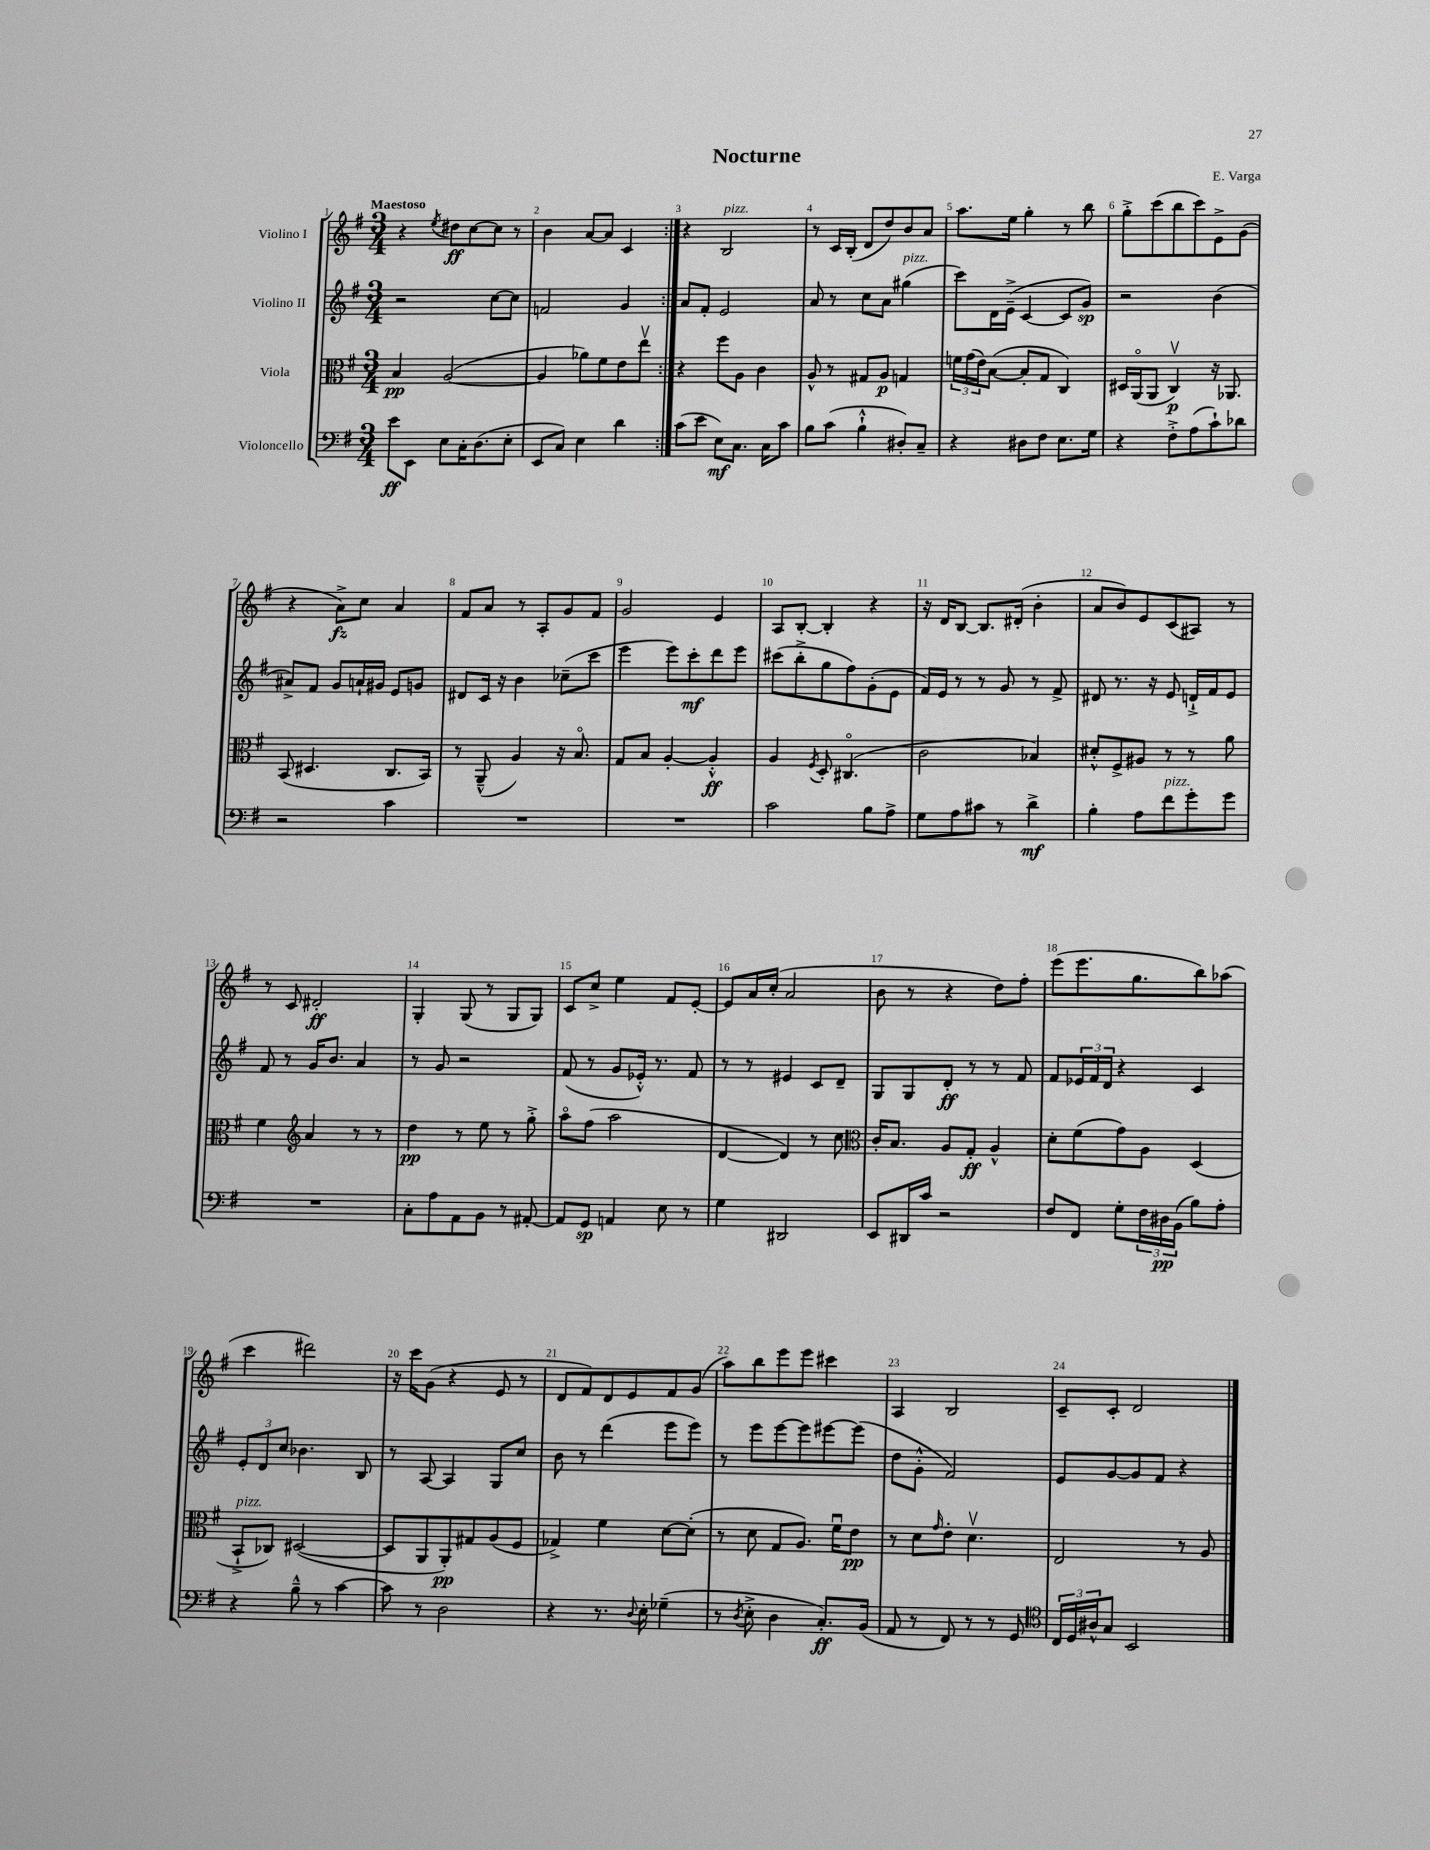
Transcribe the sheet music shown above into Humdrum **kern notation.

**kern	**dynam	**kern	**dynam	**kern	**dynam	**kern	**dynam
*part4	*part4	*part3	*part3	*part2	*part2	*part1	*part1
*staff4	*staff4	*staff3	*staff3	*staff2	*staff2	*staff1	*staff1
*I"Violoncello	*	*I"Viola	*	*I"Violino II	*	*I"Violino I	*
*clefF4	*	*clefC3	*	*clefG2	*	*clefG2	*
*k[f#]	*	*k[f#]	*	*k[f#]	*	*k[f#]	*
*M3/4	*	*M3/4	*	*M3/4	*	*M3/4	*
=1	=1	=1	=1	=1	=1	=1	=1
!	!	!	!	!	!	!LO:TX:a:B:t=Maestoso	!
8e\L	ff	4B/	pp	2r	.	4r	.
8EE\J	.	.	.	.	.	.	.
.	.	.	.	.	.	8qee/	.
8E\L	.	([2A/	.	.	.	8dd#X\L	ff
16C'\K	.	.	.	.	.	[8cc\	.
(8.D\	.	.	.	.	.	.	.
.	.	.	.	[8cc\L	.	8cc\J]	.
8E'\J	.	.	.	8cc\J]	.	8r	.
=2	=2	=2	=2	=2	=2	=2	=2
8EE/L	.	4A/]	.	2fn/	.	4b\	.
8C/J)	.	.	.	.	.	.	.
4E\	.	8a-X\L)	.	.	.	[8a/L	.
.	.	8f#\	.	.	.	8a/J]	.
4d\	.	8e\	.	4g/	.	4c/	.
.	.	8eev\J	.	.	.	.	.
=3:|!	=3:|!	=3:|!	=3:|!	=3:|!	=3:|!	=3:|!	=3:|!
(8c\L	.	4r	.	8a/L	.	4r	.
8e\J	.	.	.	8f#'/J	.	.	.
!	!	!	!	!	!	!LO:TX:a:i:t=pizz.	!
8E\L)	mf	8ff#\L	.	2e/	.	2B/	.
8.C\J	.	8A\J	.	.	.	.	.
.	.	4c\	.	.	.	.	.
16C\KL	.	.	.	.	.	.	.
8c\J	.	.	.	.	.	.	.
=4	=4	=4	=4	=4	=4	=4	=4
8B\L	.	8A^^/	.	8a/	.	8r	.
(8c\J	.	8r	.	8r	.	16c/LL	.
.	.	.	.	.	.	(16B'/JJ	.
4B`^^\	.	8G#X/L	.	8cc\L	.	8d/L	.
.	.	8A/J	p	8a\J	.	8dd/)	.
!	!	!	!	!LO:TX:a:i:t=pizz.	!	!	!
8D#X'/L)	.	4Gn/	.	(4gg#X\	.	8b/	.
8C~/J	.	.	.	.	.	8a/J	.
=5	=5	=5	=5	=5	=5	=5	=5
4r	.	24fn\LL	.	8ccc\L)	.	8.aa\L	.
.	.	(24g\	.	.	.	.	.
.	.	24e\J)	.	.	.	.	.
.	.	([8B\J	.	16d\L	.	.	.
.	.	.	.	(16e~^\JJ	.	16ee\Jk	.
8D#X\L	.	8B'/L]	.	[4c/	.	4gg'\	.
8F#\J	.	8G/J	.	.	.	.	.
8.E\L	.	4C/)	.	8c/L]	.	8r	.
.	.	.	.	8g/J)	sp	8bb\	.
16G\Jk	.	.	.	.	.	.	.
=6	=6	=6	=6	=6	=6	=6	=6
4r	.	16D#X/LL	.	2r	.	8gg'^\L	.
.	.	(16AA/J	.	.	.	.	.
.	.	8AA/J	.	.	.	(8ccc\	.
8F#'^\L	.	4Cv/)	p	.	.	8bb\	.
(8A\	.	.	.	.	.	8ccc\)	.
8c`\)	.	16r	.	(4b\	.	8e^\	.
.	.	8.AA-X/	.	.	.	.	.
8d-X\J	.	.	.	.	.	(8g\J	.
!!LO:LB:g=z
=7	=7	=7	=7	=7	=7	=7	=7
2r	.	(8BB/	.	8a#X^/L)	.	4r	.
.	.	4.D#X/	.	8f#/J	.	.	.
.	.	.	.	8g/L	.	8a^\L)	fz
.	.	.	.	16an`/L	.	8cc\J	.
.	.	.	.	16g#X/JJ	.	.	.
4c\	.	8.C/L	.	8e/L	.	4a/	.
.	.	.	.	8gn/J	.	.	.
.	.	16BB/Jk)	.	.	.	.	.
=8	=8	=8	=8	=8	=8	=8	=8
2.r	.	8r	.	8d#X/L	.	8f#/L	.
.	.	(8AA~^^/	.	16c/Jk	.	8a/J	.
.	.	.	.	16r	.	.	.
.	.	4A/)	.	4b\	.	8r	.
.	.	.	.	.	.	8A'/L	.
.	.	16r	.	(8cc-X~\L	.	8g/	.
.	.	8.B/	.	.	.	.	.
.	.	.	.	8ccc\J	.	8f#/J	.
=9	=9	=9	=9	=9	=9	=9	=9
2.r	.	8G/L	.	4eee\	.	2g/	.
.	.	8B/J	.	.	.	.	.
.	.	[4A'/	.	8eee\L)	.	.	.
.	.	.	.	8ccc'\	mf	.	.
.	.	4A'^^/]	ff	8ddd\	.	4e/	.
.	.	.	.	8eee\J	.	.	.
=10	=10	=10	=10	=10	=10	=10	=10
2c\	.	4A/	.	(8ccc#X\L	.	8A/L	.
.	.	.	.	8bb'^\	.	[8B'/J	.
.	.	8qF#/	.	.	.	.	.
.	.	8D'/	.	8gg\	.	4B'/]	.
.	.	(4.C#X/	.	8ff#\)	.	.	.
8B\L	.	.	.	(8g'\	.	4r	.
8A^\J	.	.	.	8e\J	.	.	.
=11	=11	=11	=11	=11	=11	=11	=11
8G\L	.	2c\	.	16f#/LL)	.	16r	.
.	.	.	.	16e/JJ	.	16d/KL	.
8A\	.	.	.	8r	.	[8B/J	.
8c#X\J	.	.	.	8r	.	8.B/L]	.
8r	.	.	.	8g/	.	.	.
.	.	.	.	.	.	(16d#X'/Jk	.
4d^\	mf	4B-X/)	.	8r	.	4b'\	.
.	.	.	.	8f#^/	.	.	.
=12	=12	=12	=12	=12	=12	=12	=12
4B'\	.	8d#X'^^/L	.	8d#X/	.	8a/L	.
.	.	8F#^/	.	8.r	.	8b/)	.
8A\L	.	8A#X/J	.	.	.	8e/	.
.	.	.	.	16r	.	.	.
!LO:TX:a:i:t=pizz.	!	!	!	!	!	!	!
8f#\	.	8r	.	8e/	.	(8c/	.
8g'\	.	8r	.	16dn`^/LL	.	8A#X/J)	.
.	.	.	.	16f#/J	.	.	.
8g\J	.	8a\	.	8e/J	.	8r	.
!!LO:LB:g=z
=13	=13	=13	=13	=13	=13	=13	=13
2.r	.	4f#\	.	8f#/	.	8r	.
.	.	.	.	8r	.	8c/	.
*	*	*clefG2	*	*	*	*	*
.	.	4a/	.	16g/KL	.	2d#X'/	ff
.	.	.	.	8.b/J	.	.	.
.	.	8r	.	4a/	.	.	.
.	.	8r	.	.	.	.	.
=14	=14	=14	=14	=14	=14	=14	=14
8C'\L	.	4dd\	pp	8r	.	4G'/	.
8A\	.	.	.	8g/	.	.	.
8AA\	.	8r	.	2r	.	(8G/	.
8BB\J	.	8ee\	.	.	.	8r	.
8r	.	8r	.	.	.	8G/L	.
[8AA#X'/	.	8gg'^\	.	.	.	8G/J)	.
=15	=15	=15	=15	=15	=15	=15	=15
8AA#/L]	.	8aa\L	.	(8f#/	.	8c/L	.
8GG/J	sp	(8ff#\J	.	8r	.	8cc^/J	.
4AAn/	.	2aa\	.	8g/L	.	4ee\	.
.	.	.	.	16e-X'^^/Jk)	.	.	.
.	.	.	.	8.r	.	.	.
8E\	.	.	.	.	.	8f#/L	.
8r	.	.	.	8f#/	.	[8e'/J	.
=16	=16	=16	=16	=16	=16	=16	=16
4G\	.	[4d/	.	8r	.	8e/L]	.
.	.	.	.	8r	.	16a/L	.
.	.	.	.	.	.	(16cc'/JJ	.
2DD#X/	.	4d/])	.	4e#X/	.	2a/	.
.	.	8r	.	8c/L	.	.	.
.	.	8cc\	.	8d~/J	.	.	.
=17	=17	=17	=17	=17	=17	=17	=17
*	*	*clefC3	*	*	*	*	*
8EE/L	.	16c'/KL	.	8G/L	.	8b\	.
.	.	8.B/J	.	.	.	.	.
16DD#X/L	.	.	.	8G/	.	8r	.
16c/JJ	.	.	.	.	.	.	.
2r	.	8A/L	.	8d'/J	ff	4r	.
.	.	8G'/J	ff	8r	.	.	.
.	.	4A^^/	.	8r	.	8dd\L)	.
.	.	.	.	8f#/	.	8ff#'\J	.
=18	=18	=18	=18	=18	=18	=18	=18
8F#/L	.	8d'\L	.	8f#/L	.	(8eee\L	.
8FF#/J	.	(8f#\	.	24e-X/L	.	8.eee\	.
.	.	.	.	24f#/	.	.	.
.	.	.	.	24d/JJ	.	.	.
8G'\L	.	8g\)	.	4r	.	.	.
.	.	.	.	.	.	8.gg\	.
24F#\L	.	8A\J	.	.	.	.	.
24D#X\	pp	.	.	.	.	.	.
(24BB\JJ	.	.	.	.	.	.	.
8B\L)	.	(4D/	.	4c/	.	8bb\)	.
8A'\J	.	.	.	.	.	(8aa-X\J	.
!!LO:LB:g=z
=19	=19	=19	=19	=19	=19	=19	=19
!	!	!LO:TX:a:i:t=pizz.	!	!	!	!	!
4r	.	8BB`^/L	.	12e'/L	.	4ccc\	.
.	.	.	.	12d/	.	.	.
.	.	8C-X/J)	.	.	.	.	.
.	.	.	.	12cc/J	.	.	.
8B~^^\	.	([2D#X/	.	4.b-X\	.	2ddd#X\)	.
8r	.	.	.	.	.	.	.
[4c\	.	.	.	.	.	.	.
.	.	.	.	8B/	.	.	.
=20	=20	=20	=20	=20	=20	=20	=20
8c\]	.	8D#/L]	.	8r	.	16r	.
.	.	.	.	.	.	16ccc\KL	.
8r	.	8AA/	.	[8A/	.	(8g\J	.
2D\	.	8AA'/)	pp	4A/]	.	4r	.
.	.	8G#X/	.	.	.	.	.
.	.	(8A/	.	8G/L	.	8e/	.
.	.	8F#/J	.	8cc/J	.	8r	.
=21	=21	=21	=21	=21	=21	=21	=21
4r	.	4G-X^/)	.	8b\	.	8d/L	.
.	.	.	.	8r	.	8f#/)	.
8.r	.	4f#\	.	(4ddd\	.	8d/	.
.	.	.	.	.	.	8e/	.
8qqD/	.	.	.	.	.	.	.
16E'\	.	.	.	.	.	.	.
(4G-X~\	.	[8d\L	.	8eee\L	.	8f#/	.
.	.	(8d'\J]	.	8eee\J)	.	(8g/J	.
=22	=22	=22	=22	=22	=22	=22	=22
8r	.	8r	.	8r	.	8aa\L)	.
8qD/	.	.	.	.	.	.	.
8E'^\	.	8d\	.	8eee\L	.	8bb\	.
4D\	.	8G/L	.	[8eee\	.	8eee\	.
.	.	8.A/J)	.	8eee\]	.	8eee\J	.
8.C'/L)	ff	.	.	[8eee#X\	.	4ccc#X\	.
.	.	16f#u\KL	.	.	.	.	.
.	.	8e\J	pp	(8eee#\J]	.	.	.
(16BB/Jk	.	.	.	.	.	.	.
=23	=23	=23	=23	=23	=23	=23	=23
8AA/	.	8r	.	8dd\L	.	4A/	.
8r	.	8d\L	.	8g'^^\J	.	.	.
.	.	16qqg/	.	.	.	.	.
8FF#/)	.	8e'\J	.	2f#/)	.	2B/	.
8r	.	4.dv\	.	.	.	.	.
8r	.	.	.	.	.	.	.
8GG/	.	.	.	.	.	.	.
=24	=24	=24	=24	=24	=24	=24	=24
*clefC4	*	*	*	*	*	*	*
24C/LL	.	2E/	.	8e/L	.	8c~/L	.
24D/	.	.	.	.	.	.	.
24A#X^^/J	.	.	.	.	.	.	.
8G/J	.	.	.	[8g/	.	8c'/J	.
2BB/	.	.	.	8g/]	.	2d/	.
.	.	.	.	8f#/J	.	.	.
.	.	8r	.	4r	.	.	.
.	.	8A/	.	.	.	.	.
==	==	==	==	==	==	==	==
*-	*-	*-	*-	*-	*-	*-	*-
